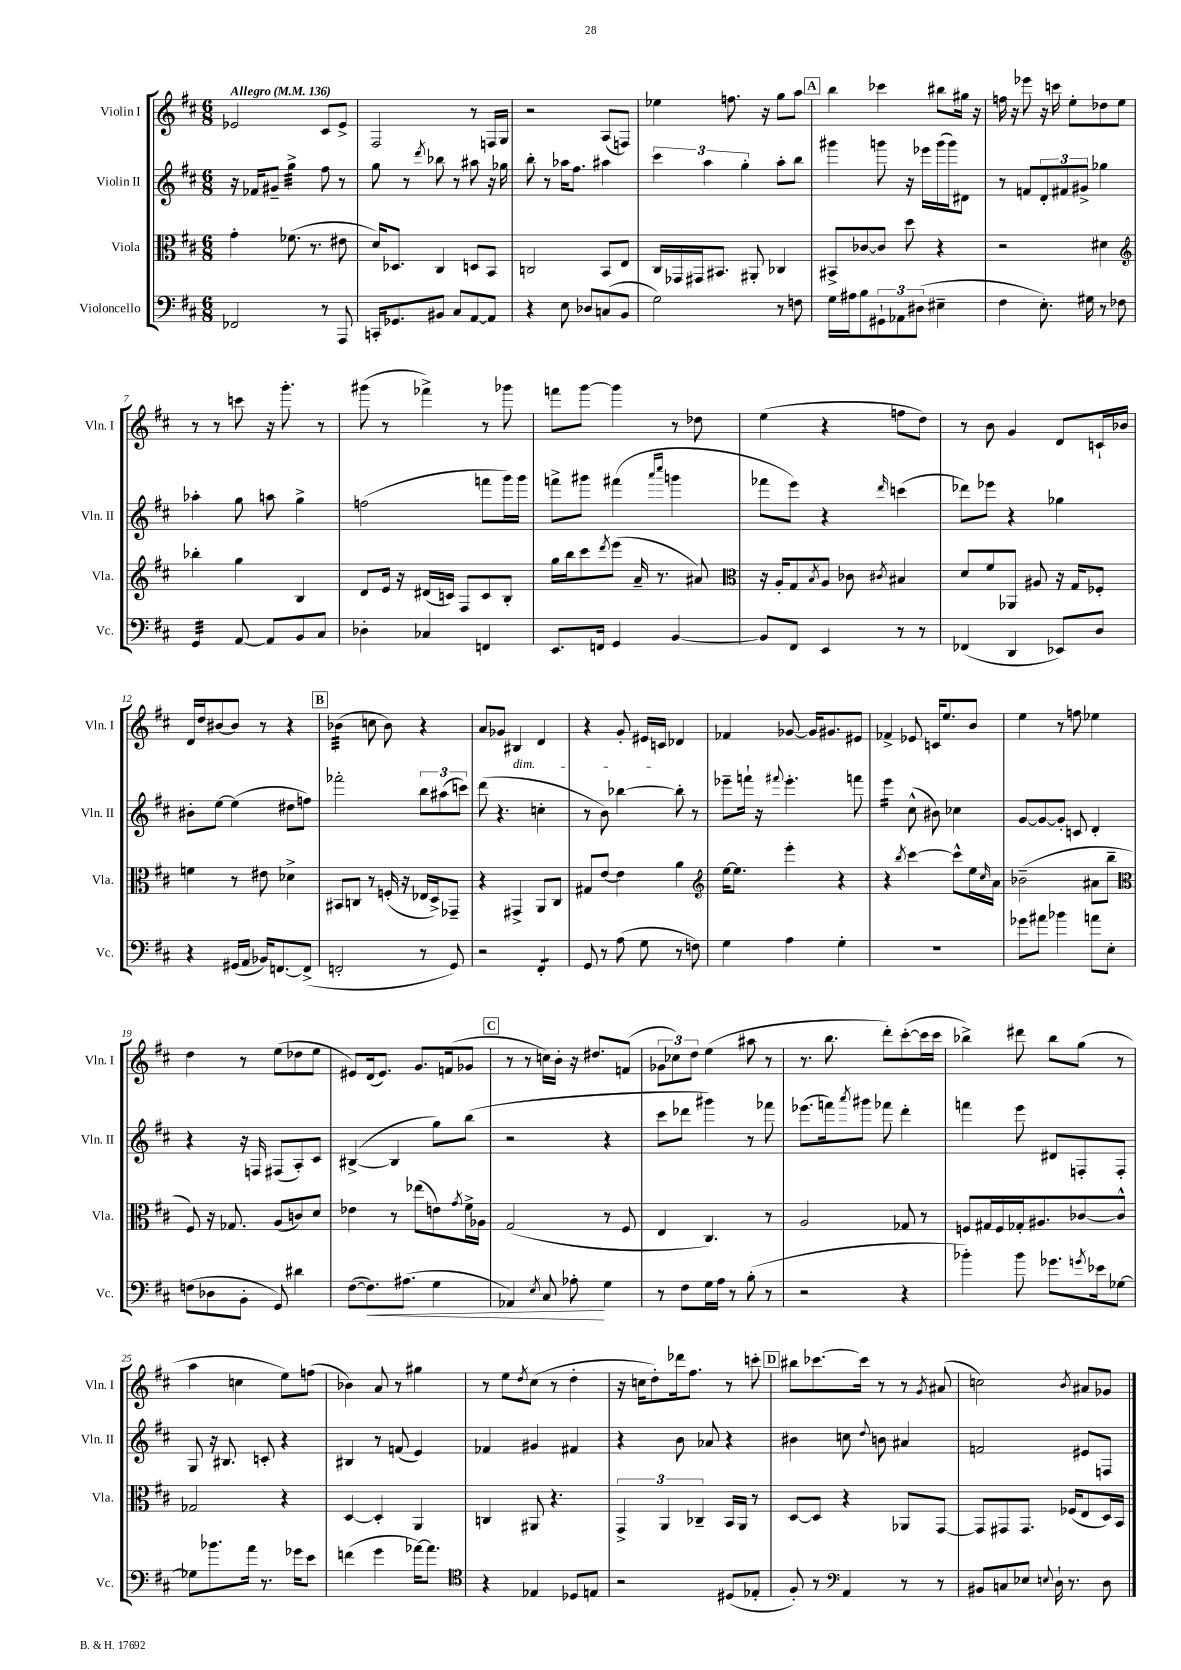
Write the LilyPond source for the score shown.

<<
\new StaffGroup <<
\new Staff = "s0" \with { instrumentName = "Violin I" shortInstrumentName = "Vln. I" } {
    \clef treble \key d \major \numericTimeSignature \time 6/8 \tempo "Allegro" 4 = 136
    ees'2 cis'8 ees'8-> |
    fis2 r8 f16 g16 |
    r2 a8( f8) |
    ees''4 f''8. r16 g''8 a''8 |
    \mark \markup { \box "A" } b''4 ces'''4 bis''8 gis''16 r16 |
    f''16 r16 ees'''8 r16 c'''16 e''8-. des''8 e''8 |
    r8 r8 c'''8 r16 g'''8.-. r8 |
    gis'''8( r8 fes'''4->) r8 ges'''8 |
    f'''8 g'''8~ g'''4 r8 des''8 |
    e''4( r4 f''8 d''8) |
    r8 b'8 g'4 d'8 c'16-! bes'16 |
    d'16 d''16 bis'8~ bis'8 r8 r4 |
    \mark \markup { \box "B" } bes'4:32( c''8 bes'8) r4 |
    a'8 ges'8 bis4\dim d'4 |
    r4 g'8-. eis'16 c'16\! des'4 |
    fes'4 ges'8~ ges'16 gis'8. eis'8 |
    fes'4-> ees'8 c'16 e''8. b'8 |
    e''4 r8 f''8 ees''4 |
    d''4 r8 e''8( des''8 e''8 |
    eis'8) d'16( eis'8.) g'8. f'16( ges'8 |
    \mark \markup { \box "C" } r8 r8 c''16) b'16-. r16 dis''8. f'8( |
    \tuplet 3/2 { ges'8 ces''8) d''8 } e''4( ais''8 r8 |
    r8. b''8. d'''8-.) cis'''8~-.( cis'''16 cis'''16 |
    bes''4->) dis'''8 bes''8 g''8( r8 |
    a''4 c''4 e''8) f''8( |
    bes'4) a'8 r8 gis''4 |
    r8 e''8 \acciaccatura { d''8 } cis''8( r8 d''4-. |
    r16 c''16 d''8-.) des'''16 fis''8. r8 c'''8-. |
    \mark \markup { \box "D" } bis''8 ces'''8.~ ces'''16 r8 r8 \acciaccatura { g'8 } ais'8( |
    c''2) \acciaccatura { b'8 } ais'8 ges'8 \bar "|." |
}
\new Staff = "s1" \with { instrumentName = "Violin II" shortInstrumentName = "Vln. II" } {
    \clef treble \key d \major \numericTimeSignature \time 6/8
    r16 fes'16 gis'8-- g''4:32-> fis''8 r8 |
    g''8 r8 \acciaccatura { d'''8 } bes''8 r8 ais''8 r16 ges''16 |
    b''8-. r8 aes''16 fis''8. ais''4 |
    \tuplet 3/2 { cis'''4 a''4 g''4-. } a''8-. b''8 |
    \mark \markup { \box "A" } gis'''4 g'''8 r16 ees'''16 g'''16( g'''16) dis'8 |
    r8 f'8 \tuplet 3/2 { d'8-. fis'8 gis'8-> } ges''4 |
    aes''4-. g''8 a''8 g''4-> |
    f''2( f'''8 g'''16) g'''16 |
    f'''8-> gis'''8 fis'''4( \grace { a'''16 cis''''16 } g'''4 |
    fes'''8 e'''8) r4 \grace { d'''16 } c'''4( |
    des'''8) ees'''8 r4 ges''4 |
    bis'8-. e''8~ e''4( dis''8 f''8) |
    \mark \markup { \box "B" } fes'''2-. \tuplet 3/2 { b''8 ais''8( c'''8) } |
    d'''8( r4. c''4-. |
    r8 b'8) bes''4~ bes''8-. r8 |
    ees'''8-- f'''16-! r16 \appoggiatura { fis'''8 } ees'''4.-. f'''8 |
    e'''4:16 cis''8-^( bis'8) ces''4 |
    g'8~ g'8~ g'8-. c'8 d'4-. |
    r4 r16 f16 fis8( a8-.) cis'8 |
    bis4~->( bis4 g''8) b''8( |
    \mark \markup { \box "C" } r2 r4 |
    cis'''8 des'''8 gis'''4) r8 fes'''8 |
    ees'''8.( f'''16) \acciaccatura { a'''8 } gis'''8 fes'''8 d'''4-. |
    f'''4 e'''8 dis'8 f8-. f8-. |
    g8 r16 bis8. c'8-. r4 |
    bis4 r8 f'8( e'4) |
    fes'4 gis'4 fis'4 |
    r4 b'8 aes'8 r4 |
    \mark \markup { \box "D" } bis'4 c''8 \appoggiatura { d''8 } b'8 ais'4 |
    f'2 eis'8 f8 \bar "|." |
}
\new Staff = "s2" \with { instrumentName = "Viola" shortInstrumentName = "Vla." } {
    \clef alto \key d \major \numericTimeSignature \time 6/8
    g'4-. fes'8.( r8. eis'8 |
    d'16) des8. cis4 d8 b,8 |
    c2 b,8 e8 |
    cis16 ges,16 gis,16 bis,8. ais,8-. ces4 |
    \mark \markup { \box "A" } bis,8-> ces'8~ ces'8 d''8 r4 |
    r2 dis'4 |
    \clef treble bes''4-. g''4 b4 |
    d'8 e'16 r16 dis'16( c'16) fis8 c'8 b8-. |
    g''16 b''16 cis'''8 \acciaccatura { d'''8 } e'''8( a'16-- r8. ais'8) |
    \clef alto r16 a16-. g8 \acciaccatura { b8 } a8 ces'8 \acciaccatura { cis'8 } bis4 |
    d'8 fis'8 aes,8 ais8 r16 g16 fes8-. |
    f'4 r8 eis'8 des'4-> |
    \mark \markup { \box "B" } bis,8 c8 r8 f16-.( r16 ees16 d16->) ges,8-- |
    r4 gis,4-> a,8 cis8 |
    gis8 e'8~ e'4 a'4 |
    \clef treble e''16~ e''8. e'''4-. r4 |
    r4 \acciaccatura { b''8 } cis'''4~ cis'''8-^ e''16 \grace { cis''16 } a'16 |
    bes'2--( ais'8 b''8-- |
    \clef alto fis8) r16 ges8. a8( c'8) d'8 |
    ees'4 r8 ees''8( e'8) \acciaccatura { g'8 } fis'16-> aes16 |
    \mark \markup { \box "C" } g2( r8 fis8 |
    e4 cis4.) r8 |
    a2 ges8 r8 |
    f8 gis16 f16 ges16-. ais8. ces'8~ ces'8-^ |
    ges2 r4 |
    d4~ d4-. a,4 |
    c4 ais,8 r4. |
    \tuplet 3/2 { g,4-> a,4 ces4-- } b,16 a,16 r8 |
    \mark \markup { \box "D" } d8~ d8 r4 aes,8 g,8~ |
    g,8 gis,8 gis,8. fes16( e8 d16) b,16 \bar "|." |
}
\new Staff = "s3" \with { instrumentName = "Violoncello" shortInstrumentName = "Vc." } {
    \clef bass \key d \major \numericTimeSignature \time 6/8
    fes,2 r8 a,,8 |
    c,16-. ges,8. bis,8 cis8 a,8~ a,8 |
    r4 e8 des8 c8( b,8 |
    g2) r8 f8 |
    \mark \markup { \box "A" } g16 ais16 b8 \tuplet 3/2 { gis,8-! aes,8 dis8( } eis4-- |
    fis4 e8.-.) gis16 r8 fes8 |
    g,4:32 a,8~ a,8 b,8 cis8 |
    des4-. ces4 f,4 |
    e,8. f,16 g,4 b,4~ |
    b,8 fis,8 e,4 r8 r8 |
    fes,4( d,4 ees,8) d8 |
    r4 gis,16( a,16 bes,16) f,8.~ f,8->( |
    \mark \markup { \box "B" } f,2-. r8 g,8) |
    r2 fis,4:8-. |
    g,8 r8 a8( g8 r8 f8) |
    g4 a4 g4-. |
    R2. |
    ges'8 ais'8 bes'4 a'8 e8-. |
    f8( des8 b,8-. g,8) dis'4 |
    fis8~( fis8.\<) ais8.( g4 |
    \mark \markup { \box "C" } aes,4) \acciaccatura { e8 } cis8 aes8-.\! g4 |
    r8 fis8 g16 a16 r8 b8-.( r8 |
    r2 r4 |
    bes'4-.) bes'8 ges'8. \acciaccatura { g'8 } ees'16 ges8~ |
    ges8 bes'8. a'16 r8. ges'16 e'8 |
    f'4( g'4 aes'16~) aes'8. |
    \clef tenor r4 ees4 des8 e8 |
    r2 dis8( ees8-. |
    \mark \markup { \box "D" } fis8-.) r8 \clef bass a,4 r8 r8 |
    bis,8 c8 ees8 \appoggiatura { e8 } d16-! r8. d8 \bar "|." |
}
>>
>>
